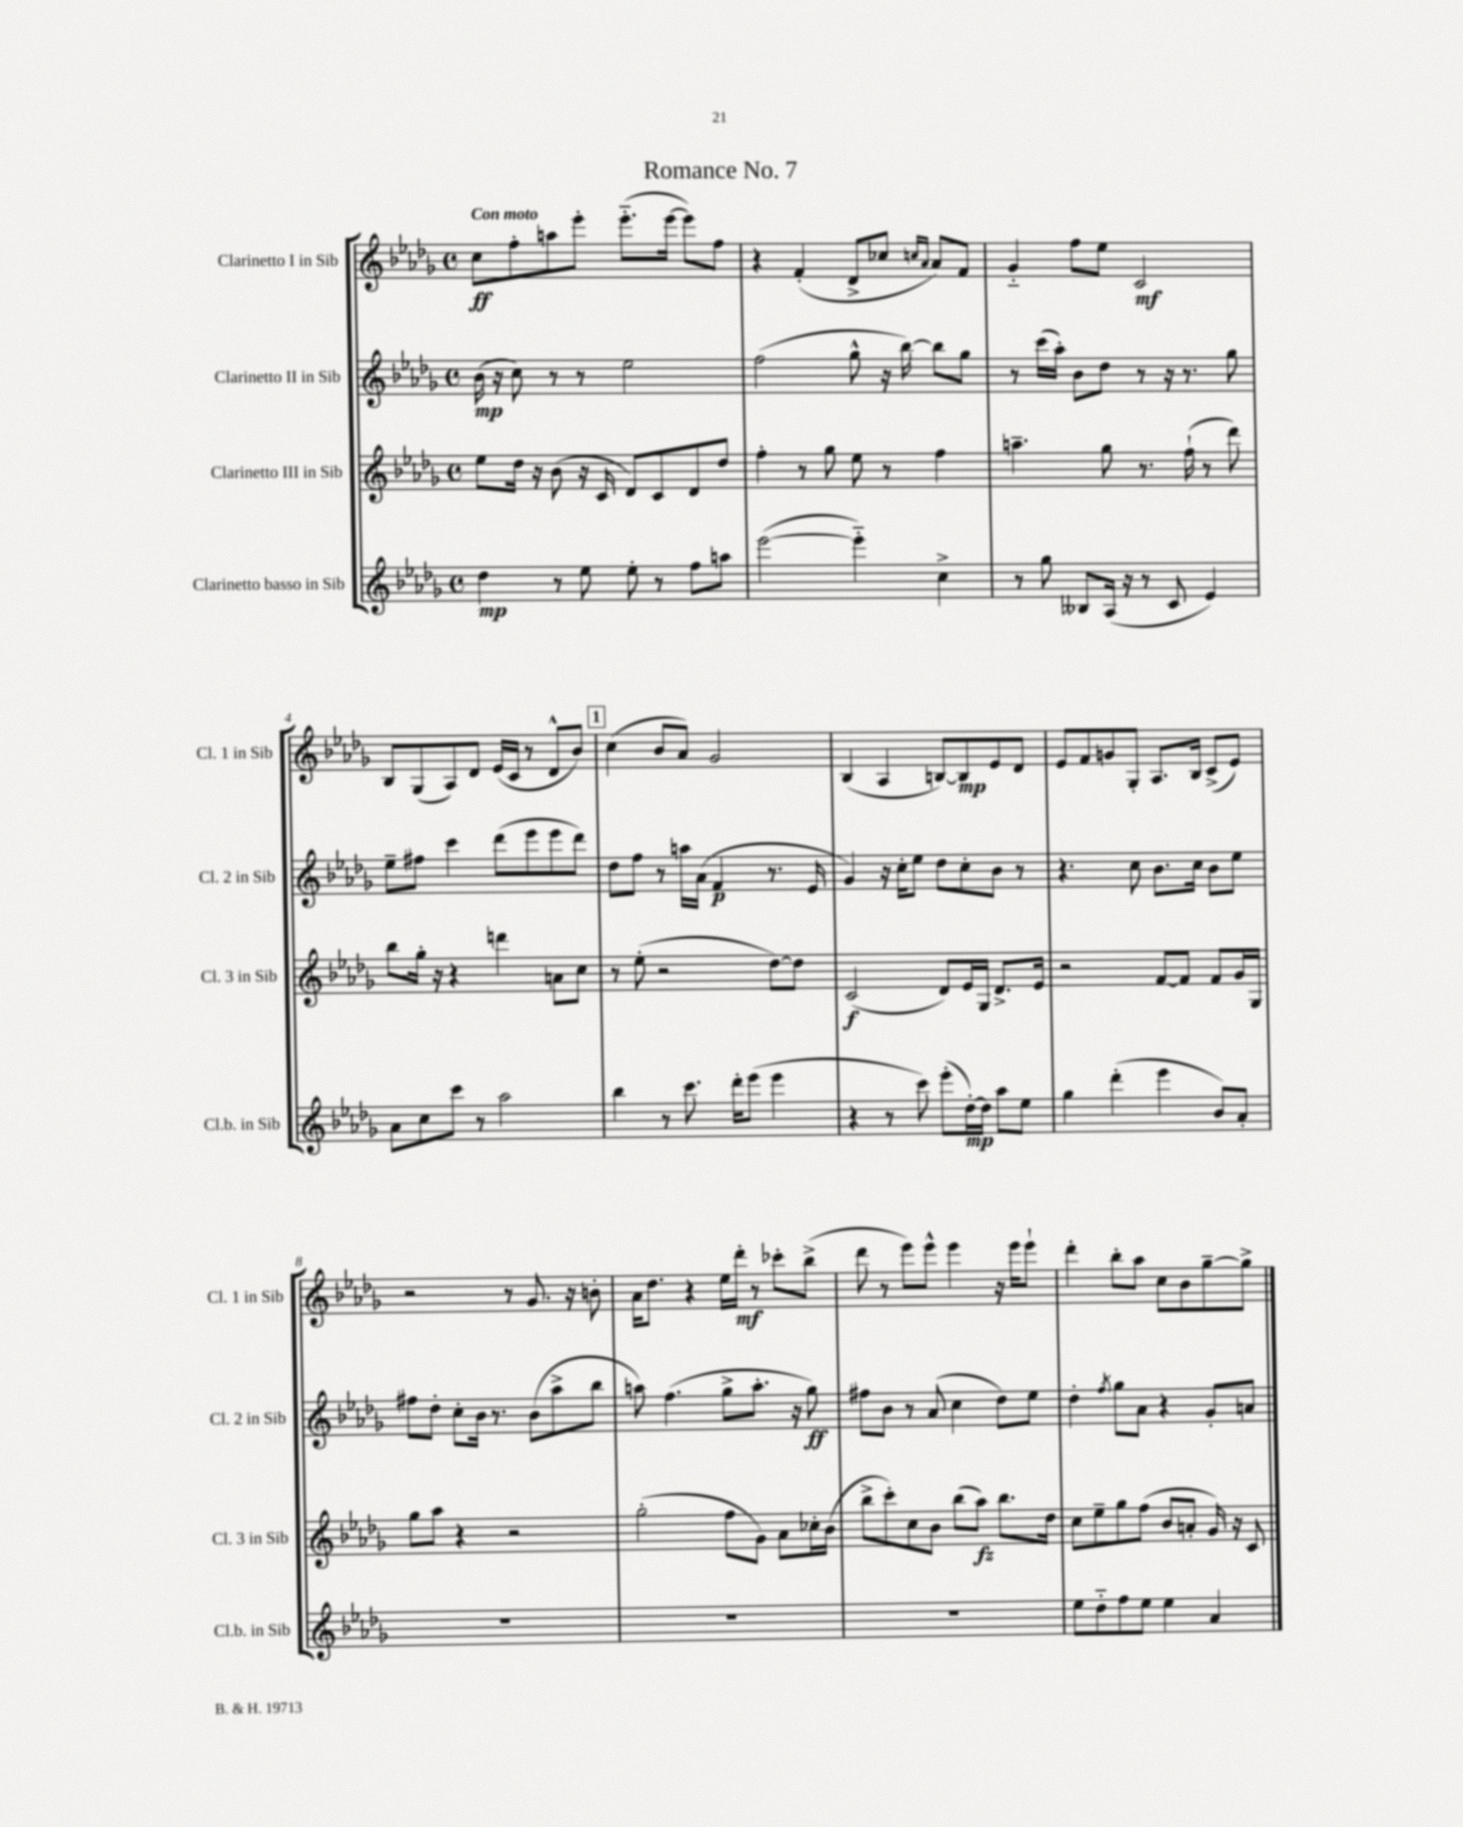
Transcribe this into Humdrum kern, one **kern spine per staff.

**kern	**kern	**kern	**kern
*staff4	*staff3	*staff2	*staff1
*clefG2	*clefG2	*clefG2	*clefG2
*k[b-e-a-d-g-]	*k[b-e-a-d-g-]	*k[b-e-a-d-g-]	*k[b-e-a-d-g-]
*M4/4	*M4/4	*M4/4	*M4/4
*met(c)	*met(c)	*met(c)	*met(c)
4dd-\	8ee-\L	(16b-\	8cc\L
.	.	16r	.
.	16dd-\Jk	8cc\)	8ff'\
.	16r	.	.
8r	(8b-\	8r	8aa\
8ee-\	16r	8r	8eee-'\J
.	16c/	.	.
8ee-'\	8d-/L)	2ee-\	(8.eee-'~\L
8r	8c/	.	.
.	.	.	[16eee-\Jk
8ff\L	8d-/	.	8eee-\]L)
8aa\J	8dd-/J	.	8ff\J
=	=	=	=
([2eee-\	4ff'\	(2ff\	4r
.	8r	.	(4f'/
.	8gg-\	.	.
4eee-'~\])	8ee-\	8gg-^^\	8d-^/L
.	8r	16r	8cc-/J
.	.	[16bb-\)	.
.	.	.	16qqcc/LL
.	.	.	16qqa-/JJ
4cc^\	4ff\	8bb-\]L	8a-/L)
.	.	8gg-\J	8f/J
=	=	=	=
8r	4.aa~\	8r	4g-'~/
8gg-\	.	(16ccc\LL	.
.	.	16aa-'\JJ)	.
8B--/L	.	8b-\L	8ff\L
(16A-/Jk	8gg-\	8dd-\J	8ee-\J
16r	.	.	.
8r	8.r	8r	2c/
8c/	.	16r	.
.	(16ff`\	8.r	.
4e-/)	8r	.	.
.	8ddd-\)	8gg-\	.
=	=	=	=
8a-\L	8bb-\L	8ee-~\L	8B-/L
8cc\	16gg-'\Jk	8ff#\J	(8G-/
.	16r	.	.
8ccc\J	4r	4ccc\	8A-/)
8r	.	.	8d-/J
2aa-\	4ddd\	(8ddd-\L	(16e-/LL
.	.	.	16c/JJ
.	.	8eee-\	8r
.	8a\L	8eee-\	8d-^^/L
.	8cc\J	8ddd-\J)	8b-/J)
=	=	=	=
4bb-\	8r	8dd-\L	(4cc\
.	(8ee-'\	8ff\J	.
8r	2r	8r	8b-/L
8.ccc\	.	16aa\LL	8a-/J)
.	.	(16a-\JJ	.
.	.	4f/	2g-/
16ddd-'\LK	.	.	.
(8eee-\J	.	.	.
4eee-\	[8dd-\L)	8.r	.
.	8dd-\]J	.	.
.	.	16e-/	.
=	=	=	=
4r	(2c/	4g-/)	(4B-/
8r	.	16r	4A-/
.	.	16cc'\LK	.
8ccc\)	.	8ee-\J	.
(8eee-'\L	8d-/L)	8dd-\L	[8B/L)
[16dd-'\L)	16e-/L	8cc'\	8B/]
16dd-\]JJ	16G-/JJ	.	.
8aa-\L	8.d-^/L	8b-\J	8e-/
8ee-\J	.	8r	8d-/J
.	16e-/Jk	.	.
=	=	=	=
4gg-\	2r	4.r	8e-/L
.	.	.	8f/
(4ddd-'\	.	.	8g/
.	.	8cc\	8G-'/J
4eee-\	[8f/L	8.b-\L	8.A-/L
.	8f/]J	.	.
.	.	16cc\Jk	16B-/Jk
8b-/L)	8f/L	8b-\L	(8c^/L
8a-'/J	16g-/L	8ee-\J	8e-/J)
.	16G-/JJ	.	.
=	=	=	=
1r	8gg-\L	8ff#\L	2r
.	8aa-\J	8dd-'\J	.
.	4r	8cc'\L	.
.	.	16b-\Jk	.
.	.	8.r	.
.	2r	.	8r
.	.	(8b-\L	8.g-/
.	.	8aa-^\	.
.	.	.	16r
.	.	8bb-\J	8b'\
=	=	=	=
1r	(2gg-'\	8aa\)	16a-\LK
.	.	.	8.dd-\J
.	.	(4.ff\	.
.	.	.	4r
.	8ff\L	8gg-^\L	16ee-\LL
.	.	.	16ddd-'\JJ
.	8g-\J)	8.aa'\J	8r
.	8a-\L	.	8ccc-'\L
.	.	16r	.
.	16cc-'\L	8gg-\)	(8bb-^\J
.	(16b-\JJ	.	.
=	=	=	=
1r	8bb-^\L	8ff#\L	8ddd-\
.	8ccc'\)	8b-\J	8r
.	8cc\	8r	8eee-\L)
.	8b-\J	(8a-/	8eee-^^\J
.	(8bb-\L	4cc\	4eee-\
.	8aa-\J)	.	.
.	8.bb-\L	8dd-\L)	16r
.	.	.	16eee-\LK
.	.	8ee-\J	8eee-`\J
.	16dd-\Jk	.	.
=	=	=	=
8ee-\L	8cc\L	4dd-'\	4ddd-'\
8dd-'~\	8ee-~\	.	.
.	.	8qff/	.
8ff\	8gg-\	8gg-\L	8bb-'\L
8ee-\J	(8ff\J	8a-\J	8aa-\J
4ee-\	8b-/L	4r	8cc\L
.	8a'/J	.	8b-\
4a-/	16g-/)	8g-'/L	[8gg-~\
.	16r	.	.
.	8c/	8a/J	8gg-^\]J
==	==	==	==
*-	*-	*-	*-
